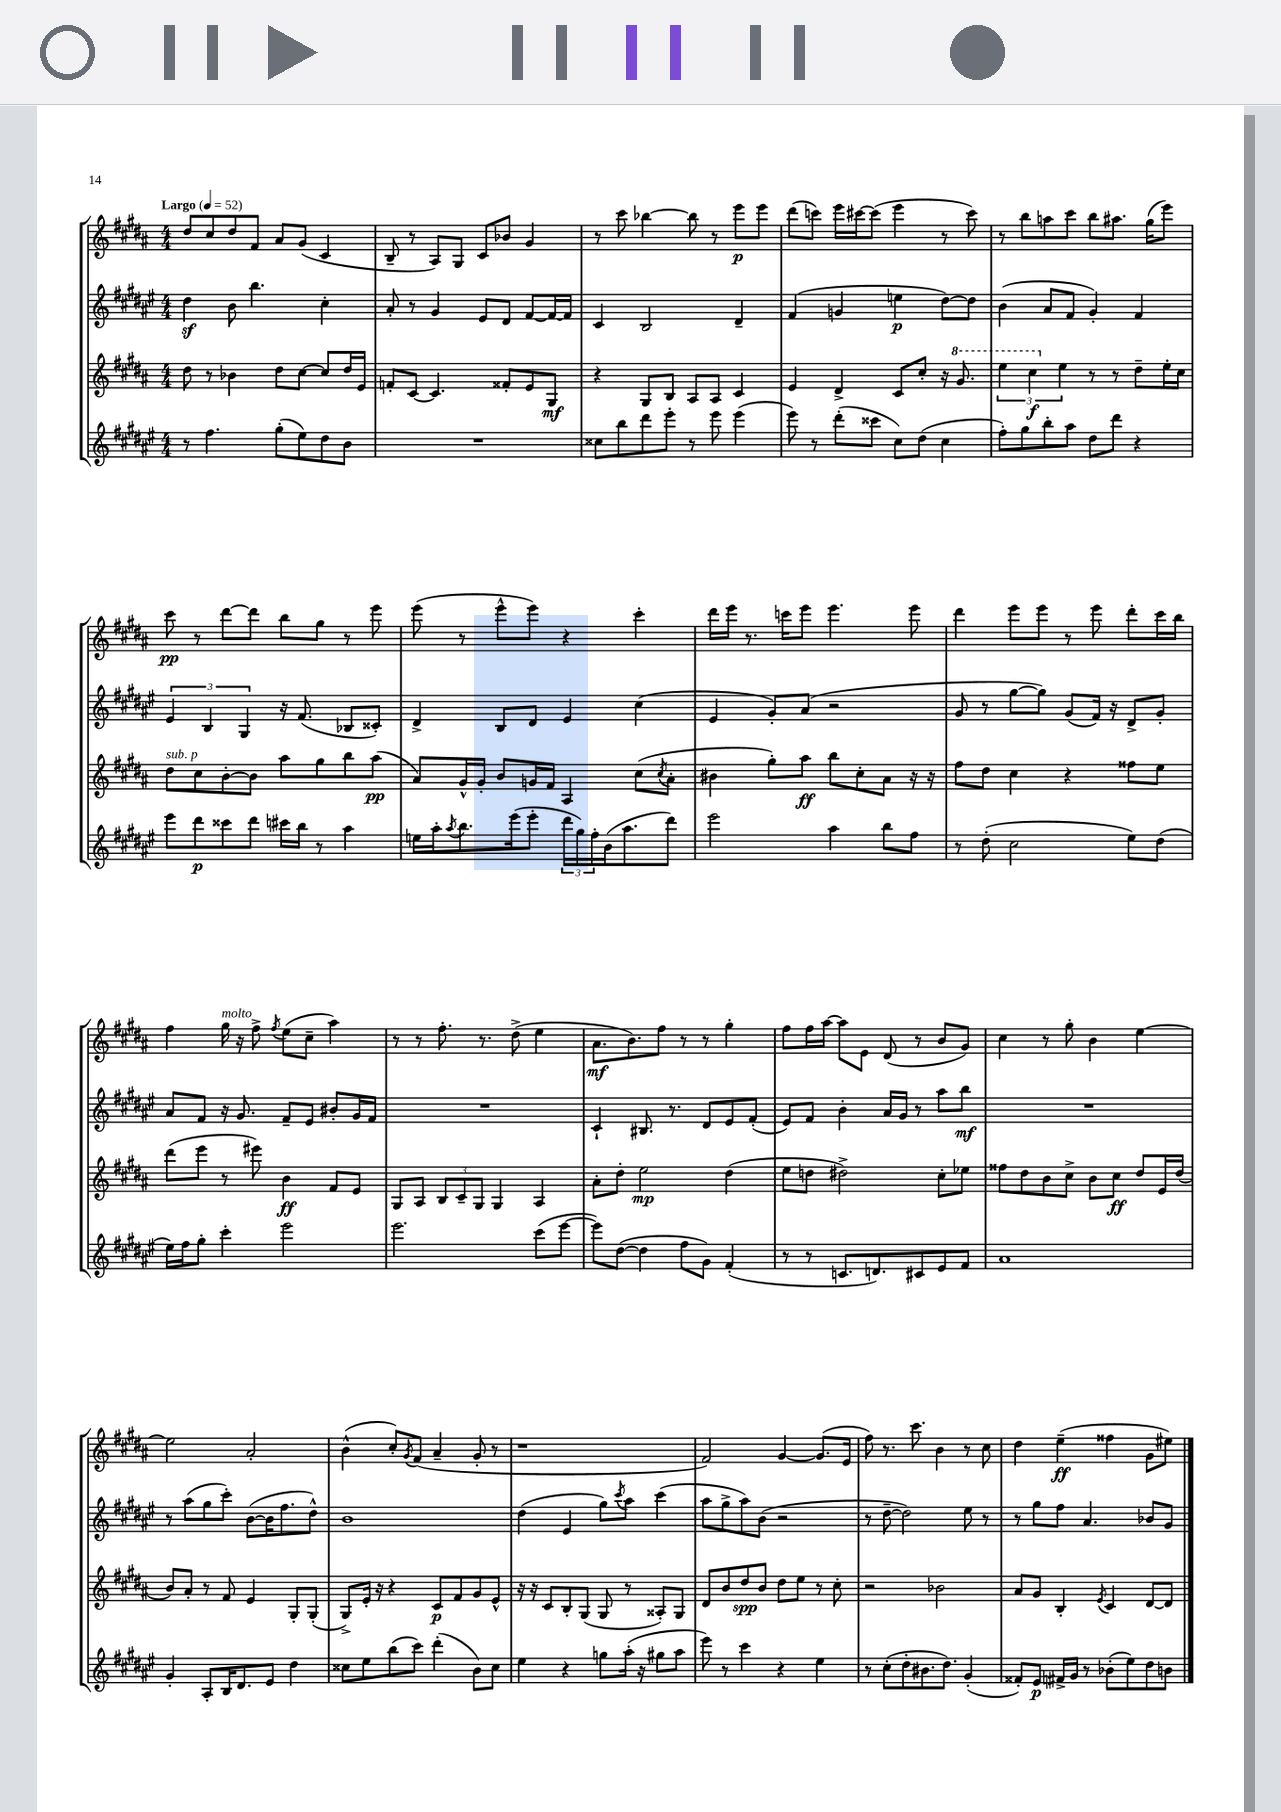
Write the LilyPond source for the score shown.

<<
\new StaffGroup <<
\new Staff = "s0" {
    \clef treble \key b \major \numericTimeSignature \time 4/4 \tempo "Largo" 4 = 52
    dis''8 cis''8 dis''8 fis'8 ais'8 gis'8( cis'4 |
    b8-- r8 ais8) gis8 cis'8 bes'8 gis'4 |
    r8 cis'''8 bes''4~ bes''8 r8 e'''8\p e'''8 |
    dis'''8( c'''8) e'''16 cis'''16~ cis'''8( e'''4 r8 cis'''8) |
    r8 b''8 a''8 cis'''8 b''8 ais''8. gis''16( e'''8) |
    cis'''8\pp r8 dis'''8~ dis'''8 b''8 gis''8 r8 e'''8 |
    e'''8( r8 e'''8-^ e'''8) r4 cis'''4-. |
    dis'''16 e'''16 r8. c'''16 e'''8 e'''4. e'''8 |
    dis'''4 e'''8 e'''8 r8 e'''8 dis'''8-. cis'''16 b''16 |
    fis''4 gis''16^\markup { \italic "molto" } r16 fis''8-> \acciaccatura { fis''8 } e''8( cis''8-- ais''4) |
    r8 r8 fis''8.-. r8. dis''8->( e''4 |
    ais'8.\mf b'8.) fis''8 r8 r8 gis''4-. |
    fis''8 fis''16 ais''16~ ais''8 e'8 dis'8( r8 b'8 gis'8) |
    cis''4 r8 gis''8-. b'4 e''4~ |
    e''2 ais'2-. |
    b'4-^( cis''8-.) \acciaccatura { gis'8 } fis'8( ais'4-- gis'8-. r8 |
    r1 |
    fis'2) gis'4~ gis'8.( e'16 |
    fis''8) r8. cis'''8. b'4 r8 cis''8 |
    dis''4 e''4--\ff( fisis''4 gis'8 eis''8) \bar "|." |
}
\new Staff = "s1" {
    \clef treble \key fis \major \numericTimeSignature \time 4/4
    dis''4\sf b'8 b''4. cis''4-. |
    ais'8-. r8 gis'4 eis'8 dis'8 fis'8~ fis'16~ fis'16 |
    cis'4 b2 dis'4-- |
    fis'4( g'4 e''4\p dis''8~) dis''8 |
    b'4( ais'8 fis'8 gis'4-.) fis'4 |
    \tuplet 3/2 { eis'4 b4 gis4 } r16 fis'8.( bes8 cisis'8-.) |
    dis'4-> b8 dis'8 eis'4 cis''4( |
    eis'4 gis'8-.) ais'8( r2 |
    gis'8 r8 gis''8~ gis''8) gis'8( fis'16) r16 dis'8-> gis'8-. |
    ais'8 fis'8 r16 gis'8. fis'8-- eis'8 bis'8-. gis'16 fis'16 |
    R1 |
    cis'4-! bis8. r8. dis'8 eis'8 fis'8-.( |
    eis'8) fis'8 b'4-. ais'16 gis'16 r8 ais''8 b''8\mf |
    R1 |
    r8 ais''8( gis''8 cis'''8-.) b'8~( b'16 fis''8. dis''8-^) |
    b'1 |
    dis''4( eis'4 gis''8) \acciaccatura { cis'''8 } ais''8 cis'''4( |
    ais''8 gis''8-> ais''8) b'8( r2 |
    r8 dis''8~-- dis''2) eis''8 r8 |
    r8 gis''8 fis''8 ais'4. bes'8 gis'8 \bar "|." |
}
\new Staff = "s2" {
    \clef treble \key b \major \numericTimeSignature \time 4/4
    dis''8 r8 bes'4 dis''8 cis''8~ cis''8 dis''16 e'16 |
    f'8-. cis'8~ cis'4. fisis'8-. e'8 gis8\mf |
    r4 gis8 b8 ais8 ais8 cis'4 |
    e'4 dis'4-> cis'8 cis''8-. r16 \ottava #1 gis''8. |
    \tuplet 3/2 { e'''4 cis'''4\f \ottava #0 e''4 } r8 r8 dis''8-- e''16-. cis''16 |
    dis''8^\markup { \italic "sub. p" } cis''8 b'8~-. b'8 ais''8 gis''8 b''8 ais''8\pp( |
    ais'8) gis'16-^ gis'16-. b'8 g'16 fis'16 ais4 cis''8( \acciaccatura { cis''8 } ais'8-. |
    bis'4 gis''8-.) ais''8\ff b''8 cis''8-. ais'8 r16 r16 |
    fis''8 dis''8 cis''4 r4 fisis''8 e''8 |
    dis'''8( e'''8 r8 eis'''8) b'4\ff fis'8 e'8 |
    gis8 ais8 \tuplet 3/2 { b8 cis'8-- gis8 } gis4 ais4 |
    ais'8-. dis''8-. e''2\mp dis''4( |
    e''8 d''8 dis''2->) cis''8-. ees''8 |
    fisis''8 dis''8 b'8 cis''8-> b'8 cis''8\ff dis''8 e'16 dis''16( |
    b'8) ais'8-. r8 fis'8 e'4 gis8-. gis8-.( |
    gis8->) e'16-. r16 r4 cis'8\p fis'8 gis'8 e'8-^ |
    r16 r16 cis'8 b8-. gis8( gis8 r8 aisis8-.) gis8 |
    dis'8 b'8 dis''8\spp b'8 dis''8 e''8 r8 cis''8-. |
    r2 bes'2 |
    ais'8 gis'8 b4-. \acciaccatura { e'8 } cis'4 dis'8~ dis'8 \bar "|." |
}
\new Staff = "s3" {
    \clef treble \key fis \major \numericTimeSignature \time 4/4
    r8 fis''4. gis''8-.( eis''8) dis''8 b'8 |
    R1 |
    cisis''8 b''8 dis'''8 eis'''8-. r8 eis'''8 eis'''4( |
    eis'''8) r8 dis'''8-.( cisis'''8 cis''8) dis''8( cis''4 |
    fis''8-.) gis''8 b''8-. ais''8 dis''8 dis'''8 r4 |
    eis'''8 dis'''8\p cisis'''8 dis'''8 cis'''16 b''16 r8 ais''4 |
    e''16 ais''16-. \acciaccatura { ais''8 } b''8. eis'''16( eis'''8-. \tuplet 3/2 { dis'''16 gis''16) fis''16-. } b'16( ais''8. dis'''8) |
    eis'''2 ais''4 b''8 fis''8 |
    r8 dis''8-.( cis''2 eis''8) dis''8( |
    eis''16) fis''16 gis''8-. cis'''4-. eis'''2 |
    eis'''2. cis'''8( eis'''8~ |
    eis'''8) dis''8~( dis''4 fis''8 gis'8) fis'4-.( |
    r8 r8 c'8. d'8.) cis'8 eis'8 fis'8 |
    ais'1 |
    gis'4-. ais8-. b16 dis'8. eis'8 dis''4 |
    cisis''8 eis''8 b''8( cis'''8) dis'''4-.( b'8) cisis''8 |
    eis''4 r4 g''8 ais''16-.( r16 gis''8 ais''8 |
    eis'''8) r8 cis'''4 r4 eis''4 |
    r8 cis''8-.( dis''8-. bis'8. dis''8.) gis'4-.( |
    fisis'8-.) eis'8\p fis'16-> gis'16 r8 bes'8-.( eis''8) dis''8 b'8 \bar "|." |
}
>>
>>
\layout { \context { \Score \remove "Bar_number_engraver" } }
